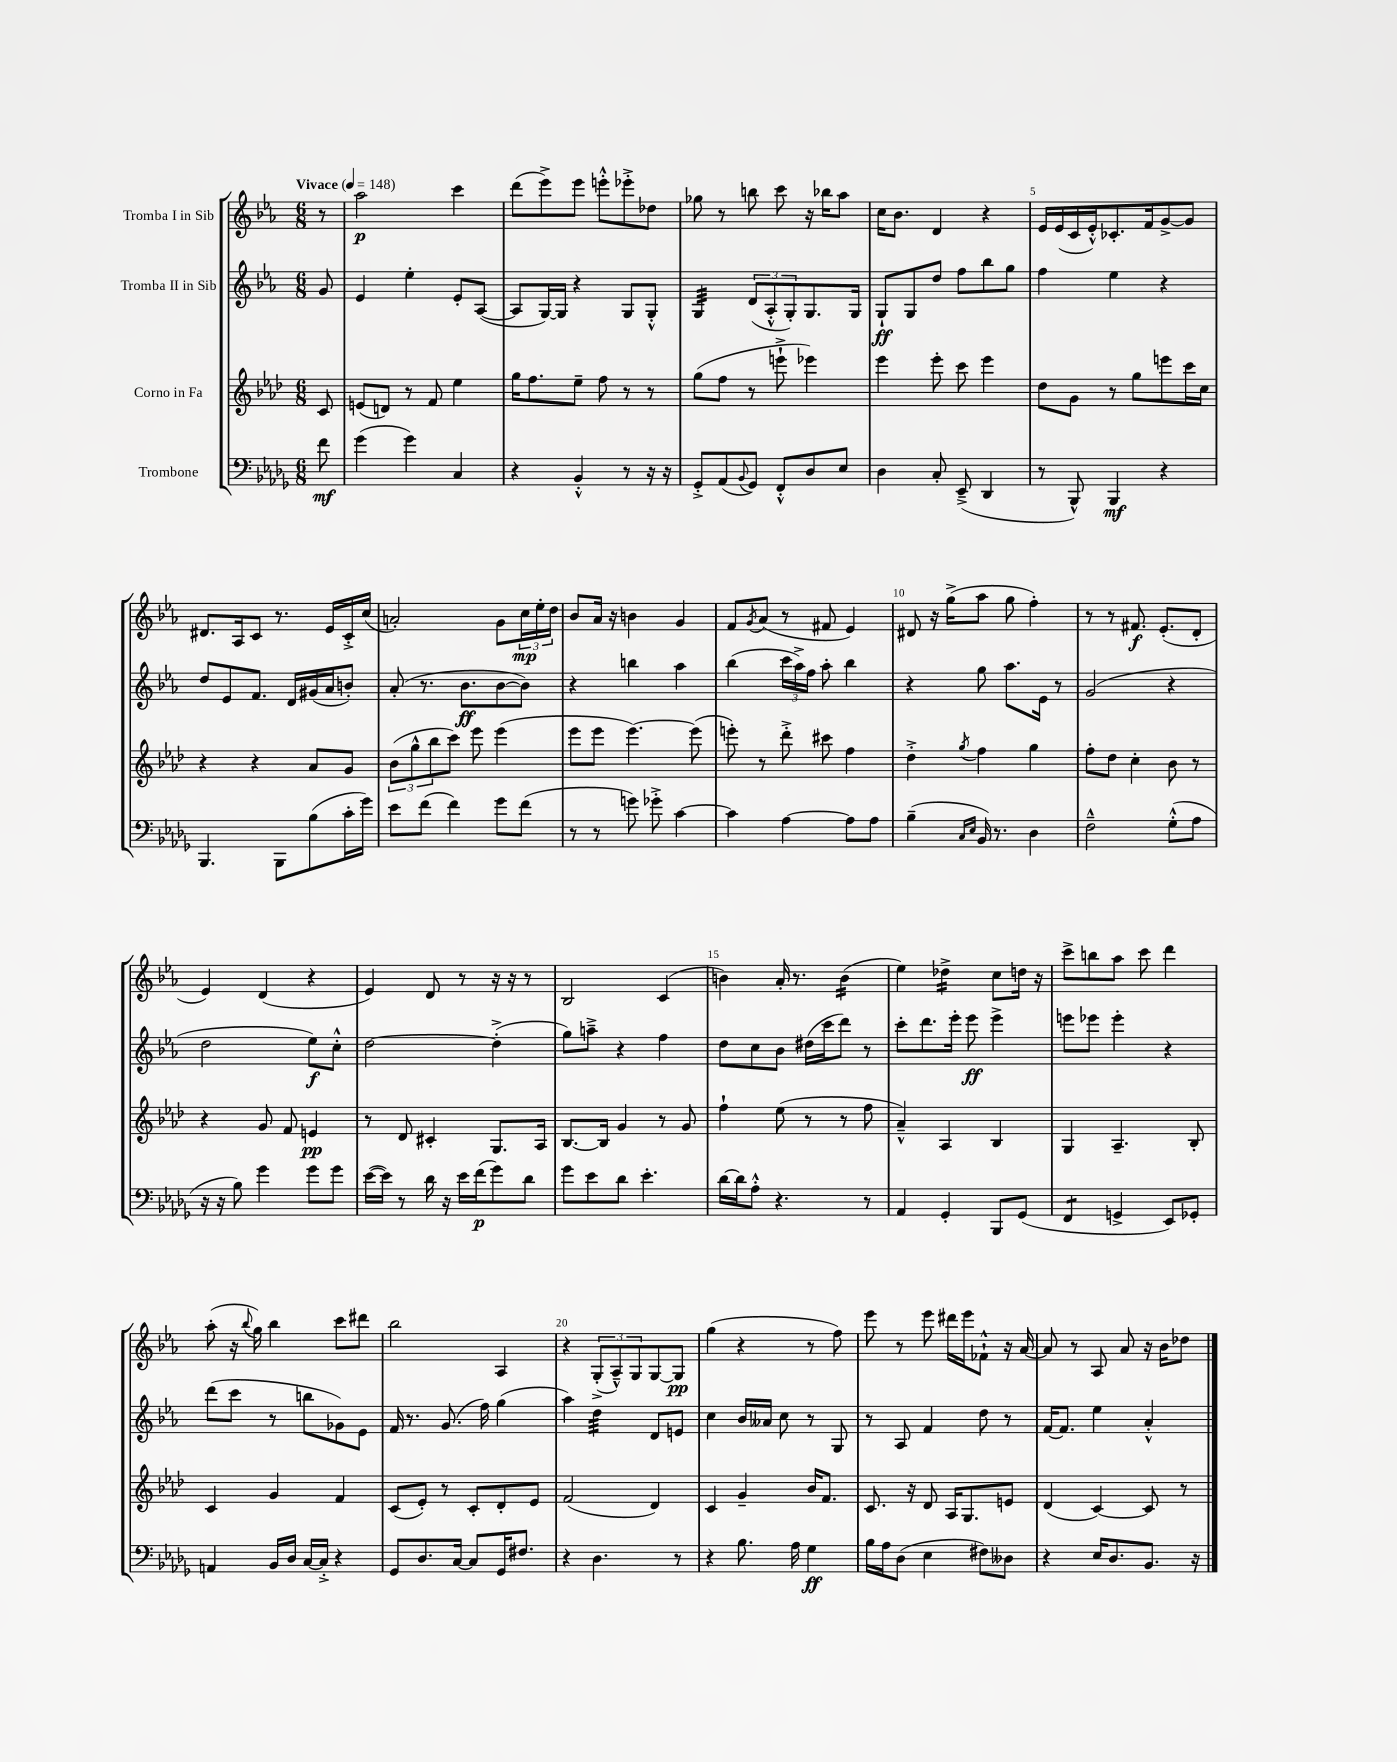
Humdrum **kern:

**kern	**kern	**kern	**kern
*staff4	*staff3	*staff2	*staff1
*clefF4	*clefG2	*clefG2	*clefG2
*k[b-e-a-d-g-]	*k[b-e-a-d-]	*k[b-e-a-]	*k[b-e-a-]
*M6/8	*M6/8	*M6/8	*M6/8
*MM148	*MM148	*MM148	*MM148
8f	8c	8g	8r
=	=	=	=
(4g-	(8e	4e-	2aa-
.	8d)	.	.
4g-)	8r	4ee-'	.
.	8f	.	.
4C	4ee-	8e-'	4ccc
.	.	([8A-	.
=	=	=	=
4r	16gg	8A-]	(8ddd
.	8.ff	.	.
.	.	[16G)	8eee-^)
.	.	16G]	.
4BB-'^^	8ee-~	4r	8eee-
.	8ff	.	8eee'^^
8r	8r	8G	8eee-'^
16r	8r	8G'^^	8dd-
16r	.	.	.
=	=	=	=
8GG-'^	(8gg	4G	8gg-
(8AA-	8ff	.	8r
8qqBB-	.	.	.
8GG-)	8r	(12d	8bb
.	.	12A-'^^	.
8FF'^^	8eee`^	.	8ccc
.	.	12G')	.
8D-	4eee-)	8.G	16r
.	.	.	16bb-
8E-	.	.	8aa-
.	.	16G	.
=	=	=	=
4D-	4eee-	8G`	16cc
.	.	.	8.b-
.	.	8G	.
8C'	8eee-'	8dd	4d
(8EE-~^	8ccc	8ff	.
4DD-	4eee-	8bb-	4r
.	.	8gg	.
=	=	=	=
8r	8dd-	4ff	16e-
.	.	.	(16e-
8BBB-^^)	8g	.	16c
.	.	.	16e-'^^)
4BBB-	8r	4ee-	8.c-'
.	8gg	.	.
.	.	.	16f
4r	8eee	4r	[8g^
.	16ccc	.	8g]
.	16cc	.	.
=	=	=	=
4.BBB-	4r	8dd	8.d#
.	.	8e-	.
.	.	.	16A-
.	4r	8.f	8c
8BBB-	.	.	8.r
.	.	16d	.
(8B-	8a-	(16g#	.
.	.	16a-	16e-
16c'	8g	8b')	16c'^
16g-)	.	.	(16cc
=	=	=	=
8e-	(12b-	(8a-'	2a')
.	12gg^^	.	.
(8f	.	8.r	.
.	12bb-	.	.
4f)	8ccc)	.	.
.	.	8.b-	.
.	8eee-	.	.
8g-	(4eee-	[8b-	8g
(8f	.	8b-])	24cc
.	.	.	24ee-'
.	.	.	24dd
=	=	=	=
8r	8eee-	4r	8b-
8r	8eee-	.	16a-
.	.	.	16r
8g)	[4.eee-)	4bb	4b
8g-'^	.	.	.
[4c	.	4aa-	4g
.	(8eee-]	.	.
=	=	=	=
4c]	8eee')	(4bb-	8f
.	.	.	8qg
.	8r	.	(8a-
[4A-	8ddd-'^	24ccc	8r
.	.	24aa-^)	.
.	.	24ff	.
.	8ccc#	8aa-'	8f#
8A-]	4ff	4bb-	4e-)
8A-	.	.	.
=	=	=	=
(4B-~	4dd-'^	4r	8d#
.	.	.	16r
.	.	.	(16gg^
16qqC	.	.	.
16qqE-	8qgg	.	.
16BB-)	4ff	8gg	8aa-
8.r	.	.	.
.	.	8.aa-	8gg
4D-	4gg	.	4ff')
.	.	16e-	.
.	.	8r	.
=	=	=	=
2F~^^	8ff'	(2g	8r
.	8dd-	.	8r
.	4cc'	.	8.f#
.	.	.	(8.e-'
(8G-'^^	8b-	4r	.
8A-	8r	.	8d'
=	=	=	=
16r	4r	2dd	4e-)
16r	.	.	.
8B-)	.	.	.
4g-	8g	.	(4d
.	8f	.	.
8g-	4e	8ee-)	4r
8g-	.	8cc'^^	.
=	=	=	=
([16e-	8r	[2dd	4e-)
16e-])	.	.	.
8r	8d-	.	.
16d-	4c#'	.	8d
16r	.	.	.
16e-	.	.	8r
(16f	.	.	.
8g-)	8.G	(4dd'^]	16r
.	.	.	16r
8d-	.	.	8r
.	16A-	.	.
=	=	=	=
8g-	[8.B-	8gg)	2B-
8e-	.	8aa~^	.
.	16B-]	.	.
8d-	4g	4r	.
4.e-'	.	.	.
.	8r	4ff	(4c
.	8g	.	.
=	=	=	=
[16d-	4ff`	8dd	4b)
16d-]	.	.	.
8A-'^^	.	8cc	.
4.r	(8ee-	8b-	16a-'
.	.	.	8.r
.	8r	(16dd#	.
.	.	16ccc	.
.	8r	8ddd)	(4b
8r	8ff	8r	.
=	=	=	=
4AA-	4a-~^^)	8ccc'	4ee-)
.	.	8.ddd	.
4GG-'	4A-	.	4dd-^
.	.	16eee-'	.
.	.	8eee-	.
8BBB-	4B-	4eee-^	8cc
(8GG-	.	.	16dd
.	.	.	16r
=	=	=	=
4FF	4G	8eee	8ccc^
.	.	8eee-	8bb
4GG^	4.A-~	4eee-'	8aa-
.	.	.	8ccc
8EE-)	.	4r	4ddd
8GG-'	8B-'	.	.
=	=	=	=
4AA	4c	(8ddd	(8aa-'
.	.	8ccc	16r
.	.	.	8qqbb-
.	.	.	16gg)
16BB-	4g	8r	4bb-
16D-	.	.	.
[16C	.	8bb	.
16C'^]	.	.	.
4r	4f	8g-)	8ccc
.	.	8e-	8ddd#
=	=	=	=
8GG-	(8c	16f	2bb-
.	.	8.r	.
8.D-	8e-')	.	.
.	8r	(8.g	.
[16C	.	.	.
8C]	8c'	.	.
.	.	16ff)	.
16GG-	8d-'	(4gg	4A-
8.F#	.	.	.
.	8e-	.	.
=	=	=	=
4r	(2f	4aa-)	4r
4.D-	.	4dd	(12G'^
.	.	.	12A-~^^)
.	.	.	12G
.	4d-)	8d	[8G
8r	.	8e	8G]
=	=	=	=
4r	4c	4cc	(4gg
8.B-	4g~	16b-	4r
.	.	16a--	.
.	.	8cc	.
16A-	.	.	.
4G-	16b-	8r	8r
.	8.f	.	.
.	.	8G	8ff)
=	=	=	=
16B-	8.c	8r	8eee-
16A-	.	.	.
(8D-	.	8A-	8r
.	16r	.	.
4E-	8d-	4f	8eee-
.	16A-	.	16ddd#
.	8.G	.	16eee-
8F#)	.	8dd	8f-`^^
8D--	8e	8r	16r
.	.	.	[16a-
=	=	=	=
4r	(4d-	[16f	8a-]
.	.	8.f]	.
.	.	.	8r
16E-	[4c)	4ee-	8A-
8.D-	.	.	.
.	.	.	8a-
8.BB-	8c]	4a-'^^	16r
.	.	.	16b-
.	8r	.	8dd-
16r	.	.	.
==	==	==	==
*-	*-	*-	*-
